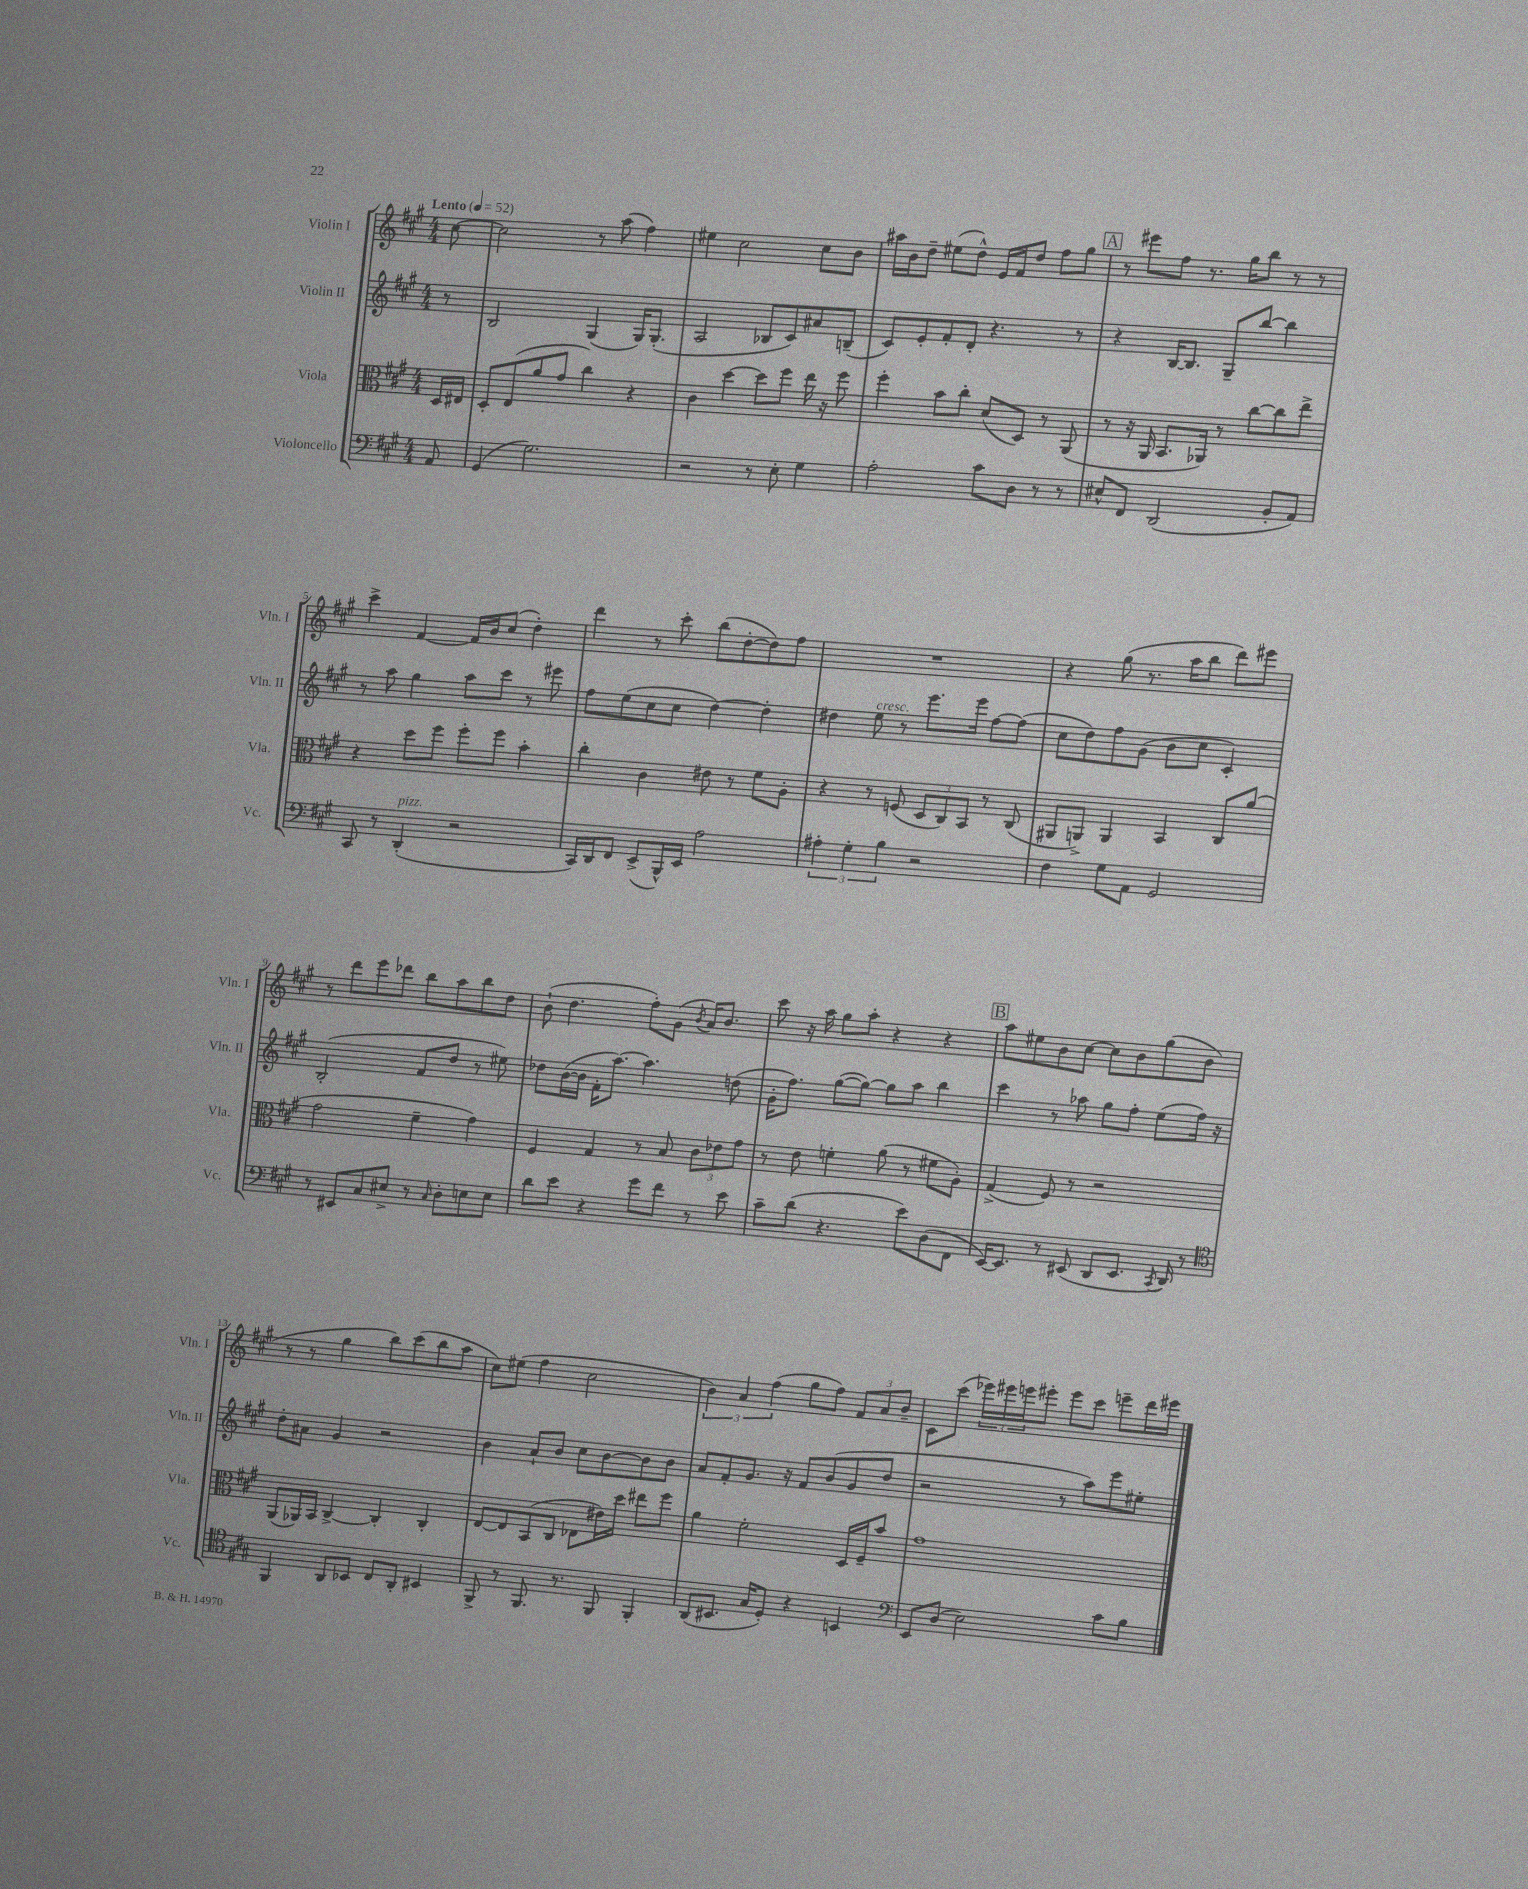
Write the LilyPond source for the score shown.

<<
\new StaffGroup <<
\new Staff = "s0" \with { instrumentName = "Violin I" shortInstrumentName = "Vln. I" } {
    \clef treble \key a \major \numericTimeSignature \time 4/4 \partial 8 \tempo "Lento" 4 = 52
    cis''8~ |
    cis''2 r8 a''8( fis''4) |
    eis''4 cis''2 cis''8 b'8 |
    ais''16 b'16 d''8-- eis''8( d''8-^) e'16 fis'16 d''8 fis''8 gis''8 |
    \mark \markup { \box "A" } r8 eis'''8 fis''8 r8. gis''16 b''8 r8 r8 |
    cis'''4-> fis'4~ fis'16 b'16 cis''8( d''4-.) |
    d'''4 r8 cis'''8-. b''8( d''8~-. d''8) fis''8 |
    R1 |
    r4 gis''8( r8. a''16 b''8 d'''8) eis'''8 |
    r8 d'''8 e'''8 des'''8 b''8 a''8 b''8 d''8 |
    b'8-!( d''4. fis''8-.) gis'8( \acciaccatura { b'8 } a'16) b'8. |
    cis'''8 r16 a''16 gis''8 a''8-. r4 r4 |
    \mark \markup { \box "B" } a''8 eis''8 b'8 cis''8~ cis''8 b'8 gis''8( b'8 |
    r8 r8 gis''4 b''8) cis'''8( b''8 a''8 |
    cis''8) eis''8( fis''4 cis''2 |
    \tuplet 3/2 { b'4) a'4 fis''4( } gis''8 fis''8) \tuplet 3/2 { fis'8 a'8 b'8-- } |
    cis'8 cis'''8( \tuplet 3/2 { ees'''16) eis'''16 e'''16 } eis'''8-. eis'''8 cis'''8 e'''8-- d'''16 eis'''16 \bar "|." |
}
\new Staff = "s1" \with { instrumentName = "Violin II" shortInstrumentName = "Vln. II" } {
    \clef treble \key a \major \numericTimeSignature \time 4/4 \partial 8
    r8 |
    b2 gis4( gis16) gis8.-.( |
    a2 bes8 cis'8) ais'8 b8--( |
    cis'8) e'8-. fis'8-. d'8-. r4. r8 |
    \mark \markup { \box "A" } r4 b16~ b8. gis8-- b''8~ b''4 |
    r8 a''8 gis''4 a''8 cis'''8 r8 eis'''8 |
    fis''8 e''8( cis''8 cis''8 d''4~) d''4-. |
    dis''4 e''8^\markup { \italic "cresc." } r8 e'''8. e'''16 fis''8~ fis''8( |
    cis''8 d''8) fis''8 gis'8( b'8 cis''8 cis'4-.) |
    b2-.( fis'8 d''8 r8 eis''8) |
    des''8 b'16~( b'16 fis'16-. a''8.~) a''4. d''8( |
    gis'16-. fis''8.) gis''8~( gis''8~) gis''8 a''8 b''4 |
    \mark \markup { \box "B" } cis'''4 r8 aes''8 gis''8 fis''8-. e''8( fis''16) r16 |
    d''8-. ais'8 gis'4 r2 |
    b'4 a'8-! b'8 cis''8 b'8~ b'8 b'8 |
    a'8 fis'8-. gis'8. r16 fis'8 b'8( gis'8 d''8 |
    r2 r8 a''8) e'''8 eis''8-. \bar "|." |
}
\new Staff = "s2" \with { instrumentName = "Viola" shortInstrumentName = "Vla." } {
    \clef alto \key a \major \numericTimeSignature \time 4/4 \partial 8
    d16 eis16 |
    d8-. e8( a'8 gis'8 cis''4) r4 |
    cis'4 d''4~ d''8 fis''8 e''16 r16 fis''8 |
    fis''4-. b'8 cis''8-. d'8( d8) r8 a,8( |
    \mark \markup { \box "A" } r8 r16 a,16 b,8. aes,16) r8 cis''8~ cis''8 e''8-> |
    r4 d''8 fis''8 fis''8-. fis''8 b'4-. |
    cis''4-. cis'4 eis'8 r8 fis'8 a8-. |
    r4 r8 f8( \tuplet 3/2 { d8 cis8) b,8 } r8 cis8( |
    ais,8 a,8->) a,4 b,4 cis8 a'8( |
    gis'2 fis'4-- gis'4) |
    fis4 gis4 r8 b8 \tuplet 3/2 { cis'8 ees'8 gis'8 } |
    r8 e'8 f'4-. a'8( r8 fis'8 a8-.) |
    \mark \markup { \box "B" } gis4->( fis8) r8 r2 |
    a,8( aes,16) b,16 cis4~-> cis4-. cis4-. |
    e8~ e8 b,8( cis8 ees8 eis'16) d''16 eis''8 fis''8 |
    a'4 fis'2-. d16 fis16-- b'8 |
    gis'1 \bar "|." |
}
\new Staff = "s3" \with { instrumentName = "Violoncello" shortInstrumentName = "Vc." } {
    \clef bass \key a \major \numericTimeSignature \time 4/4 \partial 8
    a,8 |
    gis,4( gis2.) |
    r2 r8 e8-. gis4 |
    a2-. cis'8 d8 r8 r8 |
    \mark \markup { \box "A" } eis8-^ fis,8 d,2( b,8-. a,8) |
    cis,8 r8 d,4-.^\markup { \italic "pizz." }( r2 |
    cis,16) d,16 fis,8 e,8->( b,,16-^) e,16 a2 |
    \tuplet 3/2 { ais4-. gis4-. b4 } r2 |
    fis4 gis8 a,8 gis,2 |
    r8 eis,8 cis8 eis8-> r8 \grace { cis16 } d8-. e8 e8 |
    d'8 e'8 r4 gis'8 fis'8 r8 e'8 |
    cis'8-- d'8( r4. e'8) d8( fis,8 |
    \mark \markup { \box "B" } e,16~) e,8. r8 eis,8( d,8 eis,8. \acciaccatura { cis,8 } d,16) r8 |
    \clef tenor fis,4 a,8 bes,8 cis8 a,8-. bis,4 |
    fis,8-> r8 fis,8. r8. fis,8 fis,4-. |
    a,8( bis,8. gis16 d8-.) r4 b,4 |
    \clef bass e,8 d8( e2) cis'8 b8 \bar "|." |
}
>>
>>
